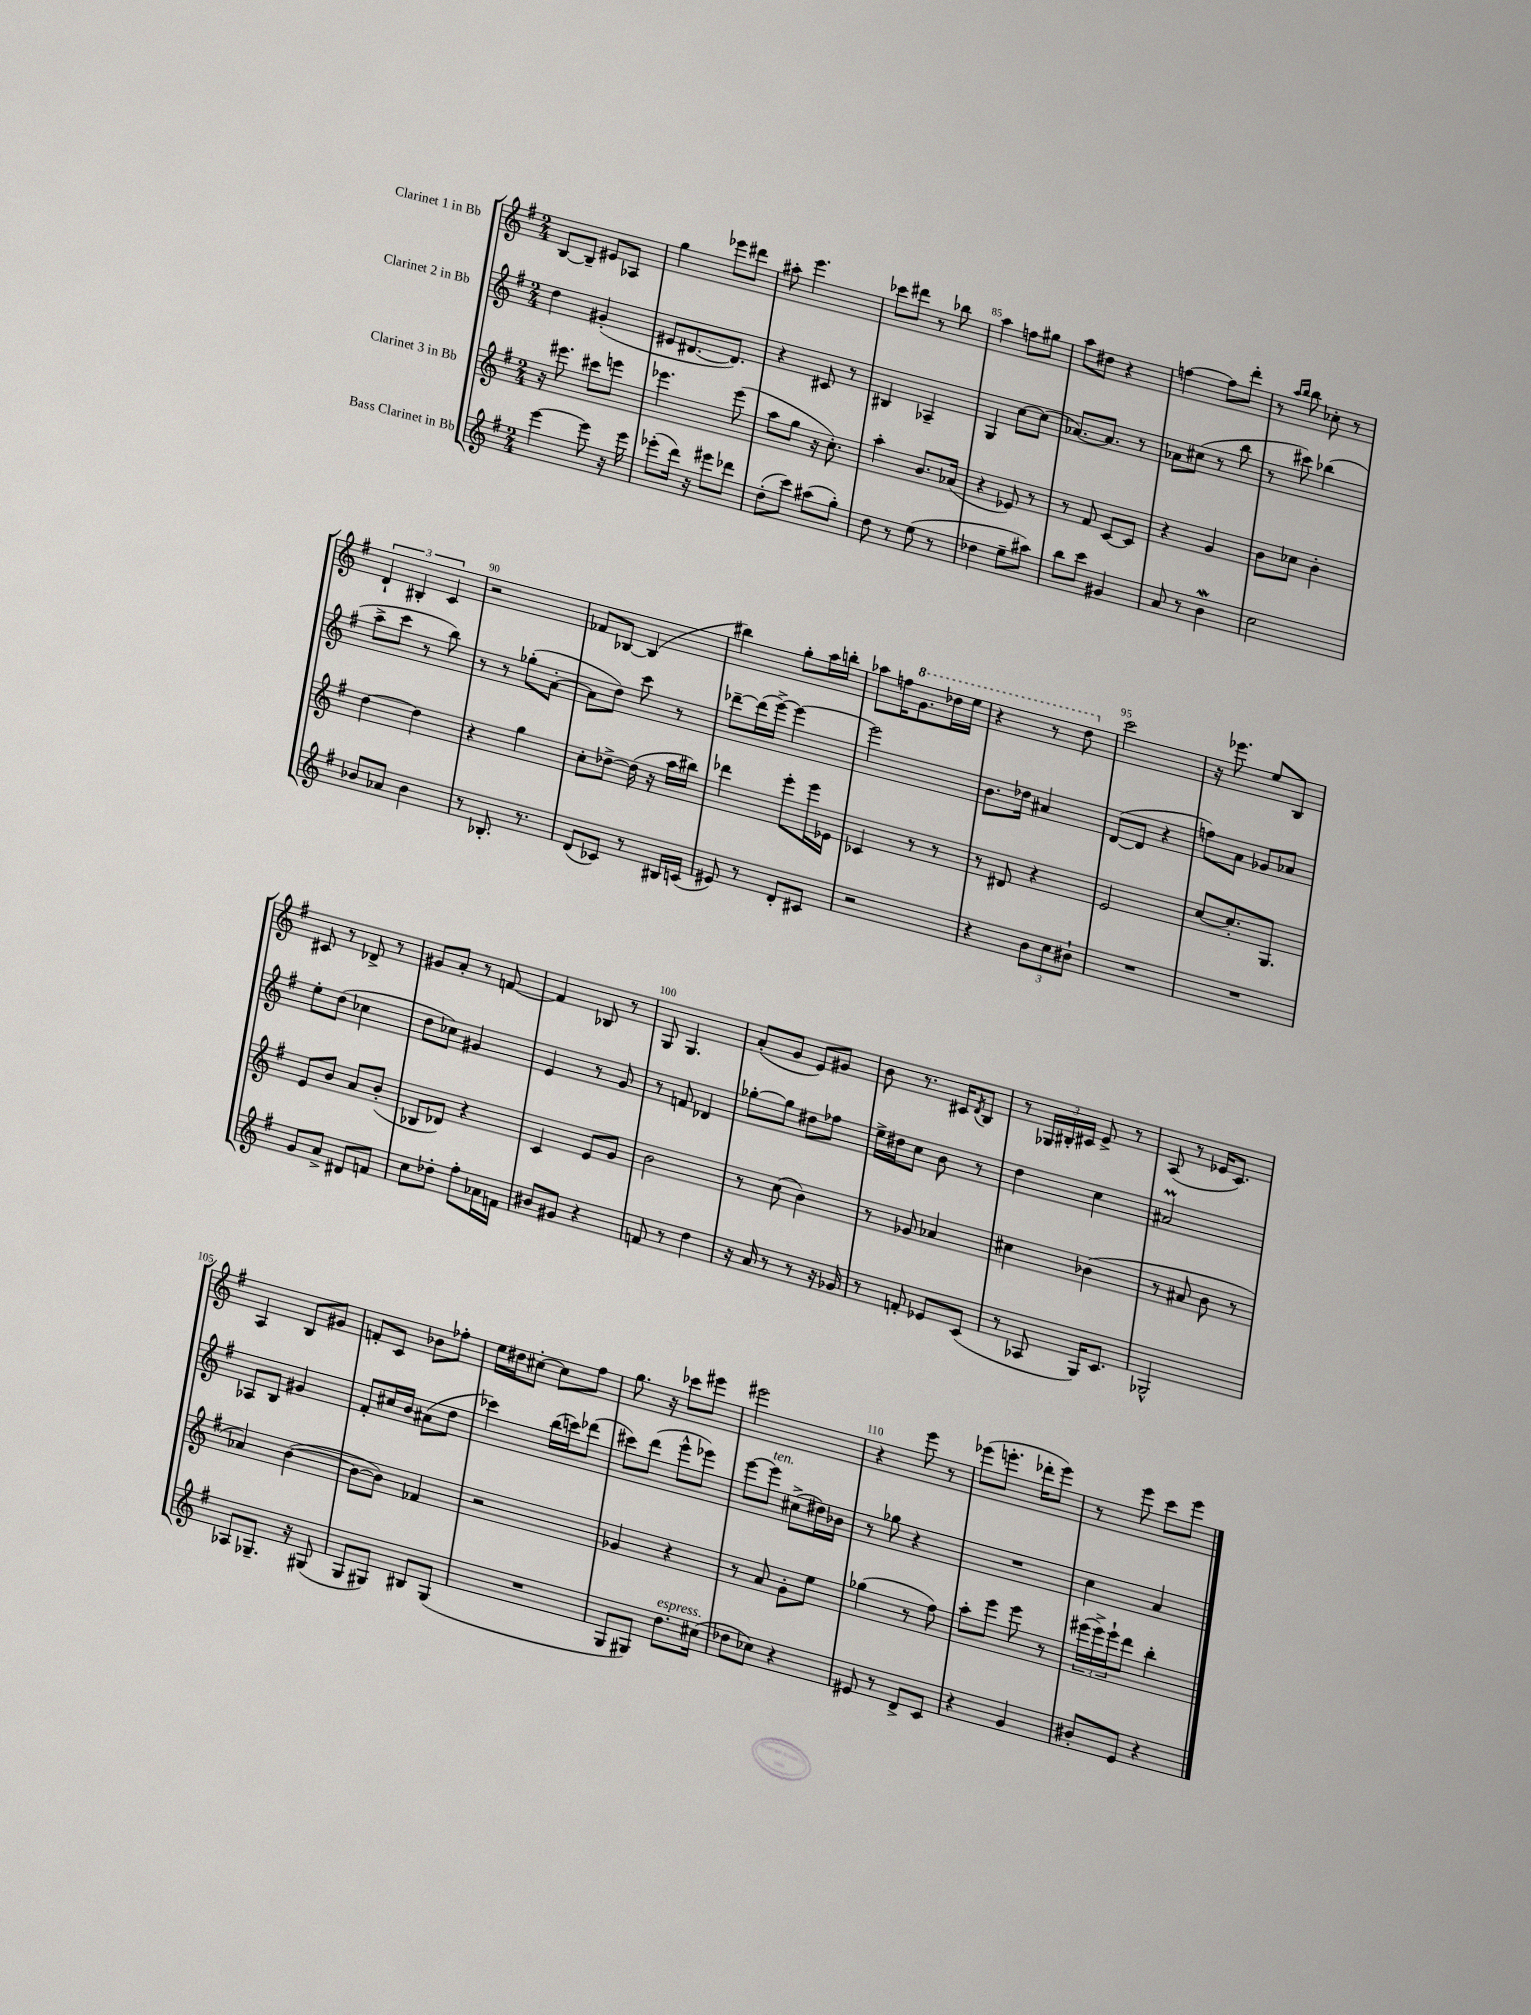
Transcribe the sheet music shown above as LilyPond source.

<<
\new StaffGroup <<
\new Staff = "s0" \with { instrumentName = "Clarinet 1 in Bb" } {
    \clef treble \key g \major \numericTimeSignature \time 2/4
    b8~ b8-- eis'8 aes8 |
    g''4 ees'''8 dis'''8 |
    ais''8-. e'''4. |
    ces'''8 dis'''8 r8 bes''8 |
    a''4 f''8 gis''8 |
    a''8 dis''8 r4 |
    f''4~ f''8 d'''8-. |
    r8 \grace { a''16 b''16 } b''8 ces''8-. r8 |
    \tuplet 3/2 { d'4-! bis4-. c'4 } |
    r2 |
    fes'8 bes8~ bes4( |
    bis''4) g''8-. a''16 b''16-. |
    aes''8 f''16 \ottava #1 g''8. des'''16 e'''16 |
    r4 r8 d'''8 \ottava #0 |
    c'''2 |
    r16 ees'''8. e''8 b8 |
    cis'8 r8 des'8-> r8 |
    gis'8 a'8-. r8 f'8~ |
    f'4 bes8 r8 |
    g8 g4. |
    a'8-.( g'8 e'8) gis'8 |
    b'8 r8. cis'16 \acciaccatura { d'8 } b8 |
    r8 \tuplet 3/2 { ges16 bis16-. cis'16 } e'8-> r8 |
    a8( r8 ees'16 c'8.) |
    a4 b8 gis'8 |
    f'8-. c'8 bes'8 fes''8-. |
    e''16 dis''16 cis''8~-. cis''8 fis''8 |
    g''8. r16 ces'''8 eis'''8 |
    eis'''2 |
    r4 e'''8 r8 |
    ees'''8( e'''8.-. des'''16-. e'''8) |
    r8 e'''8 c'''8 e'''8 \bar "|." |
}
\new Staff = "s1" \with { instrumentName = "Clarinet 2 in Bb" } {
    \clef treble \key g \major \numericTimeSignature \time 2/4
    d''4 gis'4-.( |
    eis'8 dis'8.~ dis'8.) |
    r4 cis'8 r8 |
    bis4 aes4-- |
    g4 c''8~ c''8( |
    aes'8.~) aes'8. r8 |
    aes'8 cis''8( r8 b''8 |
    r8 cis'''8) bes''4( |
    a''8-> c'''8 r8 b''8) |
    r8 r8 ges''8-.( a'8~-. |
    a'8 d''8) c'''8 r8 |
    des'''8~-- des'''16( e'''16~->) e'''4~ |
    e'''2 |
    b'8. des''16 ais'4 |
    d'8~( d'8 r4 |
    f''8) a'8 ges'8 aes'8 |
    e''8-. d''8( ces''4 |
    d''8 ces''8) gis'4 |
    e'4 r8 g'8 |
    r8 f'8 des'4 |
    ges''8~-. ges''8 dis''8 fes''8 |
    e''16-> dis''16 c''8 b'8 r8 |
    d''4 c''4 |
    ais'2\prall |
    aes8 b8 gis'4 |
    fis'8-. cis''16 b'16 ais'8( d''8 |
    ces'''4) b''16( c'''16) des'''8( |
    cis'''8) d'''8( e'''8-^ ees'''8) |
    e'''8~ e'''8^\markup { \italic "ten." } cis''8->( dis''16) bes'16 |
    r8 ges''8 r4 |
    R2 |
    c''4 a'4 \bar "|." |
}
\new Staff = "s2" \with { instrumentName = "Clarinet 3 in Bb" } {
    \clef treble \key g \major \numericTimeSignature \time 2/4
    r16 eis'''8. cis'''8 e'''8 |
    ees'''4. ees'''8( |
    a''8 g''8 r16 c''8.-.) |
    a''4-. b'8. aes'16( |
    r4 ees'8) r8 |
    r8 fis'8 c'8~ c'8 |
    r4 g'4 |
    b'8 ces''8 b'4-. |
    d''4~ d''4 |
    r4 g''4 |
    c''8-. des''8~-> des''16( r16 a''16 bis''16) |
    des'''4 e'''8-. e'''16 ees'16 |
    ces'4 r8 r8 |
    r8 dis'8 r4 |
    e'2 |
    c''8~ c''8.-. g8. |
    e'8 b'8 a'8 b'8-.( |
    bes8 des'8) r4 |
    c'4 e'8 g'8 |
    b'2 |
    r8 c''8( b'4) |
    r8 ges'8 aes'4 |
    cis''4 bes'4( |
    r8 ais'8 b'8 r8 |
    aes'4) b'4~( |
    b'8~ b'8) fes'4 |
    r2 |
    ges'4 r4 |
    r8 a'8 g'8-. e''8 |
    ges''4( r8 fis''8) |
    a''8-. e'''8 e'''8 r8 |
    \tuplet 3/2 { eis'''16( eis'''16->) eis'''16-! } d'''8 b''4-. \bar "|." |
}
\new Staff = "s3" \with { instrumentName = "Bass Clarinet in Bb" } {
    \clef treble \key g \major \numericTimeSignature \time 2/4
    e'''4~ e'''8 r16 e'''16 |
    ees'''8-.( d'''16) r16 eis'''8 des'''8 |
    d''8-.( c'''8) ais''8( g''8-.) |
    d''8 r8 e''8( r8 |
    des''4 e''8-- ais''8) |
    b''8 c'''8 gis'4 |
    a'8 r8 b'4\mordent |
    c''2 |
    bes'8 aes'8 bes'4 |
    r8 bes8.-. r8. |
    d'8( ces'8) r8 bis16 c'16( |
    eis'8) r8 d'8-. cis'8 |
    r2 |
    r4 \tuplet 3/2 { b'8 c''8 bis'8-! } |
    R2 |
    R2 |
    g'8 a'8-> dis'8 f'8 |
    c''8 des''8-. fis''8-. aes'16 f'16 |
    bis'8 gis'8 r4 |
    f'8 r8 d''4 |
    r16 a'16 r8 r8 r16 ges'16 |
    r8 f'8-. ees'8 c'8( |
    r8 aes8 g16) c'8. |
    ges2-^ |
    aes8 ges8.-- r16 gis8( |
    g8 gis8) bis8 gis8( |
    R2 |
    g8 gis8) d''8.^\markup { \italic "espress." } cis''16( |
    des''8 ces''8) r4 |
    eis'8 r8 d'8-> c'8 |
    r4 g'4 |
    bis'8-. e'8 r4 \bar "|." |
}
>>
>>
\layout { \context { \Score currentBarNumber = #81 \override BarNumber.break-visibility = ##(#f #t #t) barNumberVisibility = #(every-nth-bar-number-visible 5) } }
